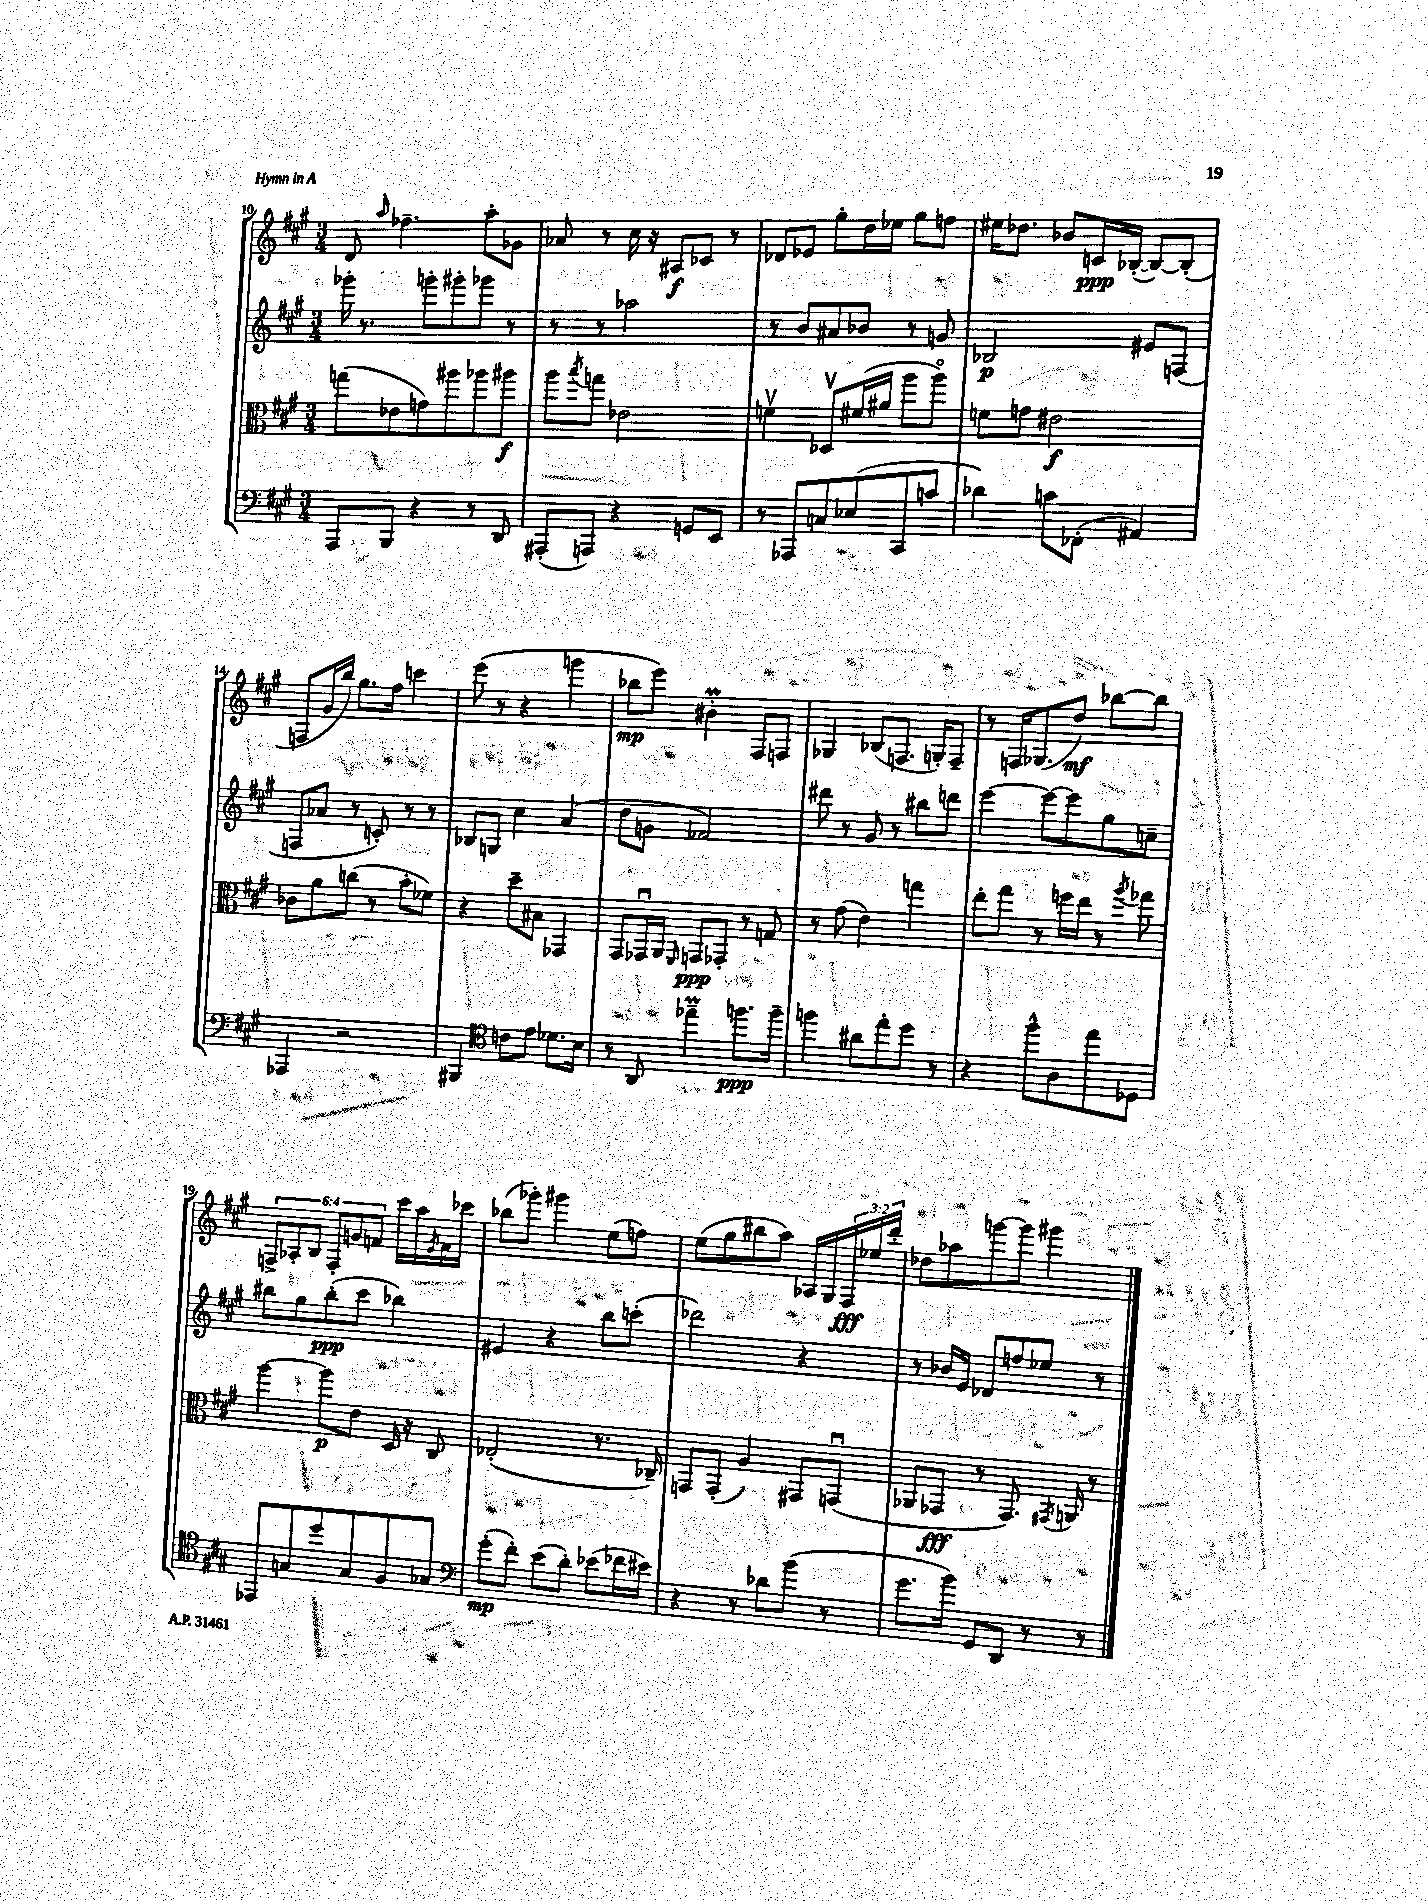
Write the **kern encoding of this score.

**kern	**kern	**kern	**kern
*staff4	*staff3	*staff2	*staff1
*clefF4	*clefC3	*clefG2	*clefG2
*k[f#c#g#]	*k[f#c#g#]	*k[f#c#g#]	*k[f#c#g#]
*M3/4	*M3/4	*M3/4	*M3/4
8AAA	(8gg	16ggg-'	8d
.	.	8.r	.
.	.	.	16qqaa
8BBB	8e-	.	4.ff-~
4r	8g)	8ggg'	.
.	8aa#	8ggg#'	.
8r	8aa-	8ggg-	8aa'
8DD	8aa#	8r	8g-
=	=	=	=
(8AAA#'	8aa	8r	8a-
.	8qbb	.	.
8AAA)	8gg	8r	8r
4r	2e-	2aa-	16cc#
.	.	.	16r
.	.	.	8A#
8GG	.	.	8c-
8EE	.	.	8r
=	=	=	=
8r	4fv	8r	8d-
8AAA-	.	8b	8e-
8C	8D-v	8a#	8gg#'
(8E-	(16f#	8b-	16dd
.	16a#	.	16ee-
8CC#	8aa	8r	8gg#
8c	8aao)	8g	8ff
=	=	=	=
4d-)	8f	2B-	16ee#
.	.	.	8.dd-
.	8g	.	.
8c	2e#	.	8b-
(8FF-'	.	.	16c
.	.	.	([16B-'
4AA#)	.	8e#	8B-_)
.	.	(8F	(8B-']
=	=	=	=
4AAA-	8c-	8F	8F
.	8a	8a-	16g#
.	.	.	16bb)
2r	(8cc	8r	8.gg#
.	8r	8c')	.
.	.	.	16ff#
.	8b'	8r	4ccc
.	8f-)	8r	.
=	=	=	=
4BBB#	4r	8B-	(8eee
.	.	8G	8r
*clefC4	*	*	*
8c	8dd~	4cc#	4r
8e	8B#	.	.
8.d-	4GG-	(4a	4ggg
16B	.	.	.
=	=	=	=
8r	8GG#	8dd	8bb-
8AA	16GG-u	8g	8eee)
.	16AA	.	.
.	16qqFF#	.	.
4ee-~	8GG	2f-)	4b#'
.	8GG-'	.	.
8.ff	8r	.	8F#
.	8G	.	8F
16ff~	.	.	.
=	=	=	=
4ff	8r	8ddd#	4G-
.	(8g#	8r	.
8a#	4e)	8g#	(8B-
8ee'	.	8r	8.F
8dd	4gg	8bb#	.
.	.	.	16G')
8r	.	8ddd	8F~
=	=	=	=
4r	8ee'	[4eee	8r
.	8gg#	.	16F
.	.	.	(8.G-
8ff#^^	8r	8eee_	.
8A	16ff	8eee]	8dd)
.	16ee	.	.
8ee	8r	8gg#	[8bb-
.	8qaa	.	.
8D-	8gg-	8cc~	8bb-]
=	=	=	=
8EE-	[4aa	8bb#	12F^
.	.	.	12A-'
8G	.	8gg#	.
.	.	.	12B
8dd	8aa]	(8bb#'	12F'
.	.	.	12g
8G	8e	8ccc#	.
.	.	.	12f
8F#	16D	4bb-)	16ccc#
.	16r	.	16aa
.	.	.	8qe
8G-	8C#	.	16f
.	.	.	16ccc-
=	=	=	=
*clefF4	*	*	*
(8g#'	(2E-'	4e#	(8bb-
8f#')	.	.	8ggg-')
(8e	.	4r	4ggg#
8d')	.	.	.
(8e-	8.r	8bb	(8ee
16f-	.	(8ccc'	8ff)
16e#)	16C-~)	.	.
=	=	=	=
4r	8GG	2ddd-)	(8ee
.	(8GG'	.	8gg#
8r	4A)	.	8bb#
8d-	.	.	8aa)
(8b	8GG#	4r	16A-
.	.	.	16G#
8r	(8GGu	.	24F#
.	.	.	24ee-
.	.	.	24ddd'
=	=	=	=
8.g#	8AA-	8r	8dd-
.	8GG-	16b-	8aa-
16b)	.	16e	.
8GG#	8r	8d-	[8ggg
8DD	8.GG-)	8ff	8ggg]
8r	.	8ee-	4ggg#
.	8qGG#	.	.
.	16AA	.	.
8r	8r	8r	.
==	==	==	==
*-	*-	*-	*-
